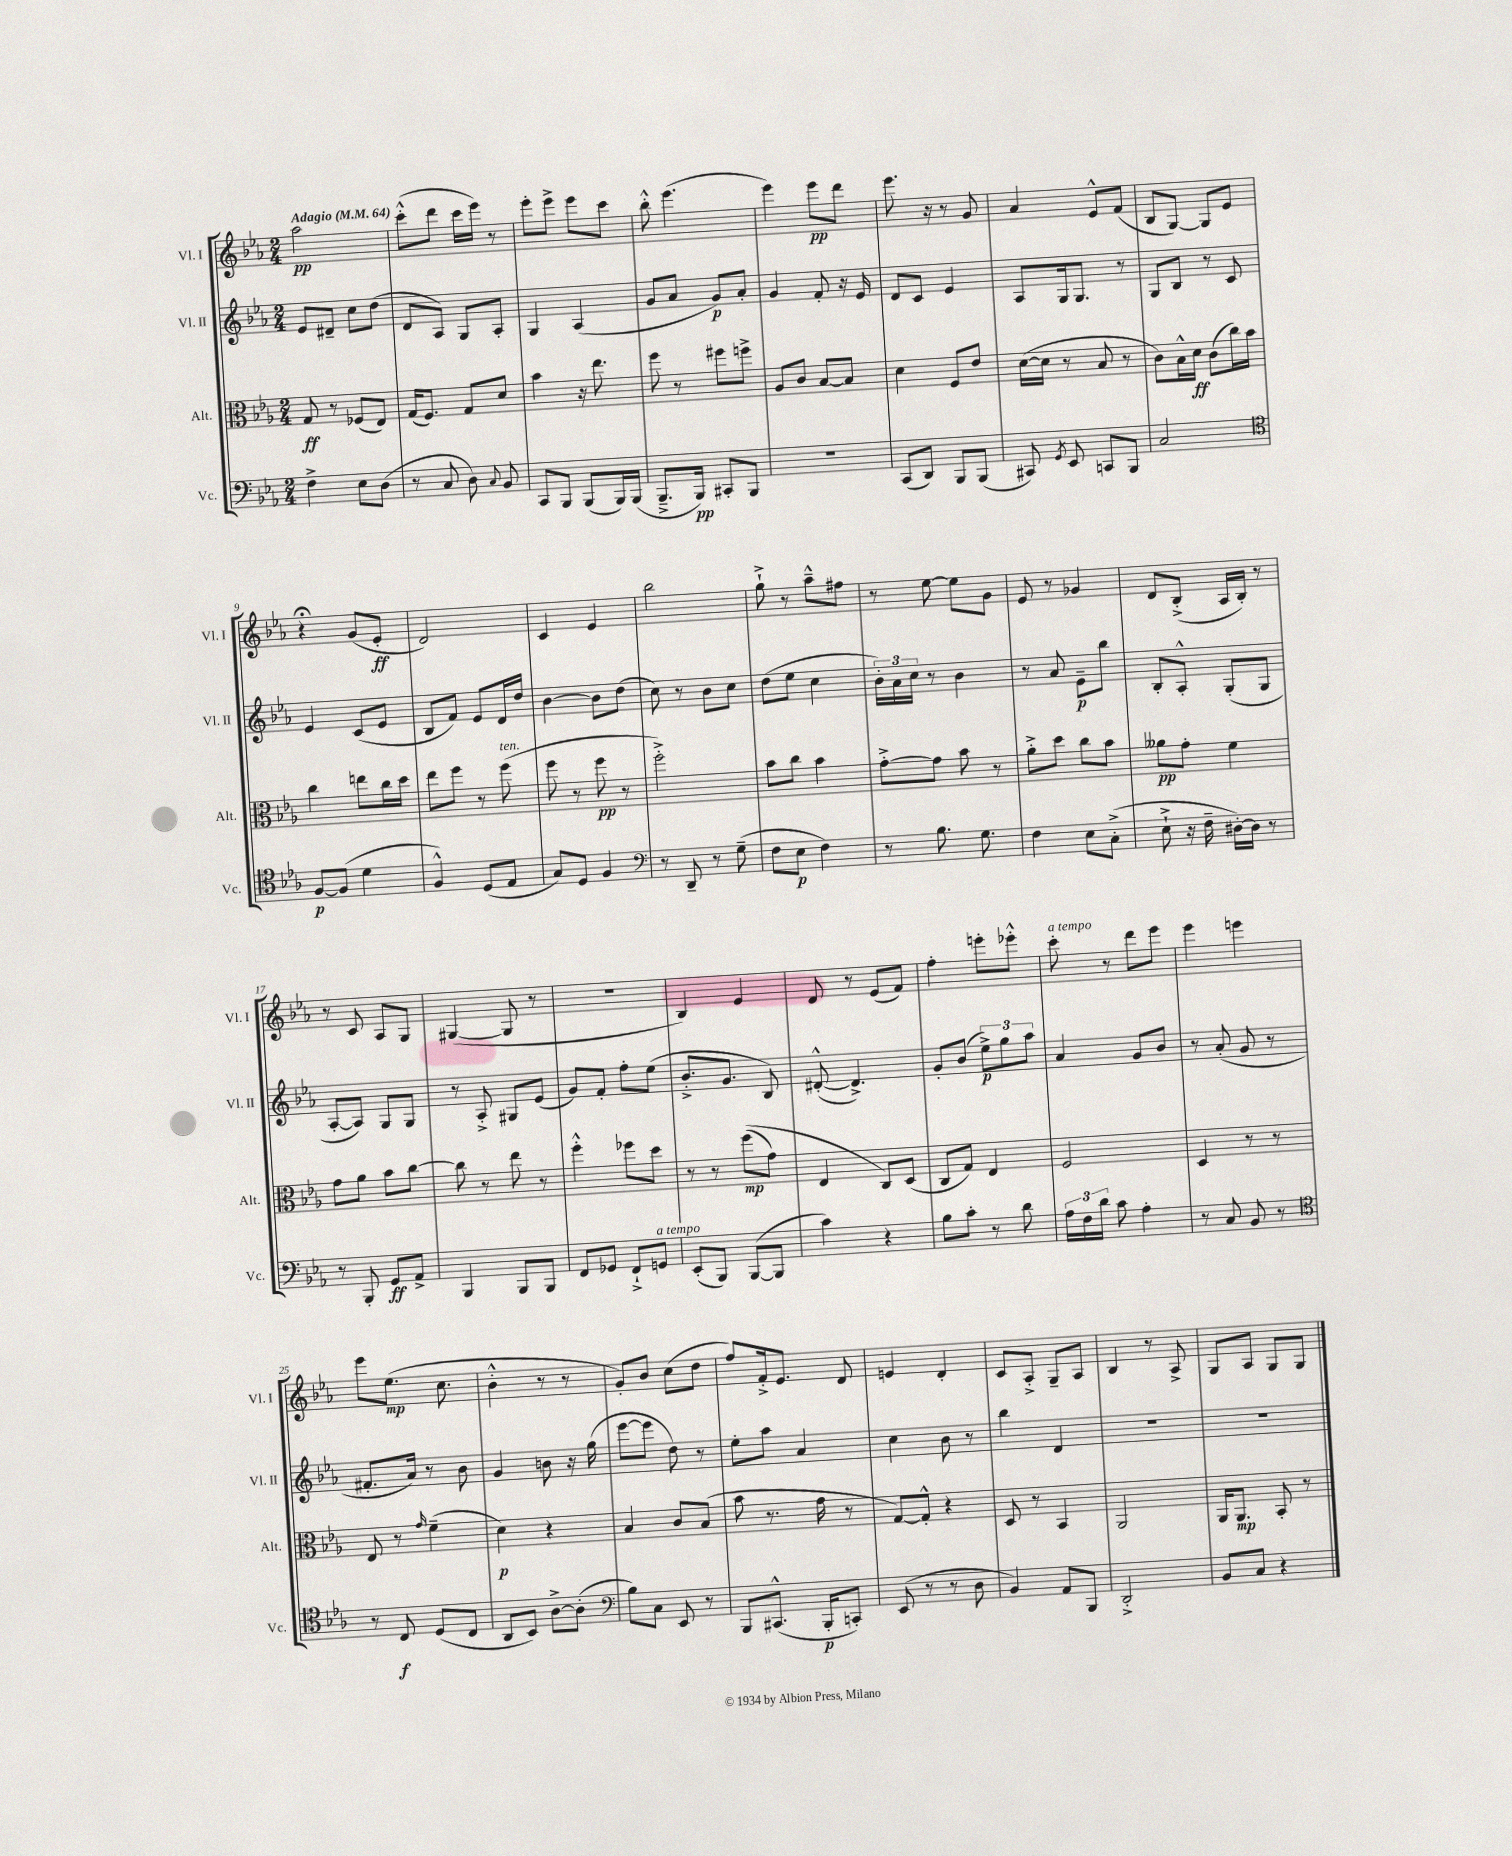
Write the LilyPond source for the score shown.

<<
\new StaffGroup <<
\new Staff = "s0" \with { instrumentName = "Vl. I" shortInstrumentName = "Vl. I" } {
    \clef treble \key ees \major \numericTimeSignature \time 2/4 \tempo "Adagio" 4 = 64
    \autoBeamOff aes''2\pp |
    c'''8[-.-^( d'''8] c'''16[ ees'''16]) r8 |
    ees'''8[-. ees'''8]-> ees'''8[ c'''8] |
    bes''8-.-^ ees'''4.( |
    ees'''4) ees'''8[\pp d'''8] |
    ees'''8. r16 r8 g'8 |
    aes'4 ees'8[-^ f'8]( |
    bes8[ g8]~) g8[ ees'8] |
    r4\fermata g'8[( ees'8]-.\ff |
    d'2) |
    c'4 ees'4 |
    bes''2 |
    g''8-!-> r8 aes''8[---^ fis''8] |
    r8 ees''8~ ees''8[ g'8] |
    ees'8 r8 ges'4 |
    d'8[ bes8]-.->( aes16[ bes16]-.) r8 |
    r8 c'8 aes8[ g8] |
    gis4~( gis8 r8 |
    R2 |
    bes4) ees'4 |
    d'8 r8 ees'8[( f'8]) |
    f''4-. e'''8[-. ees'''8]-.-^ |
    c'''8-.^\markup { \italic "a tempo" } r8 d'''8[ ees'''8] |
    ees'''4 e'''4 |
    ees'''8[ ees''8.]\mp( c''8. |
    bes'4-.-^ r8 r8 |
    g'8[-.) bes'8] c''8[( d''8] |
    f''8[) f'16-.-> ees'8.] d'8 |
    e'4 d'4-. |
    c'8[ aes8]-.-> g8[-- aes8] |
    bes4 r8 aes8-> |
    g8[ aes8] g8[ g8] \bar "|." |
}
\new Staff = "s1" \with { instrumentName = "Vl. II" shortInstrumentName = "Vl. II" } {
    \clef treble \key ees \major \numericTimeSignature \time 2/4
    \autoBeamOff ees'8[ dis'8]-- c''8[ d''8]( |
    d'8[ aes8]) g8[ aes8]-. |
    g4 aes4( |
    g'8[ aes'8] g'8[\p) aes'8]-. |
    g'4 f'8-. r16 ees'16 |
    d'8[ c'8] ees'4 |
    aes8[ g16 g8.] r8 |
    g8[ bes8] r8 c'8 |
    ees'4 c'8[( ees'8] |
    bes8[ f'8]) ees'8[ d'16 d''16] |
    bes'4~ bes'8[ d''8]( |
    c''8) r8 bes'8[ c''8] |
    d''8[( ees''8] c''4 |
    \tuplet 3/2 { bes'16[-.) aes'16 c''16] } r8 bes'4 |
    r8 aes'8 ees'8[--\p bes''8] |
    bes8[-. aes8]-.-^ g8[-.( g8] |
    aes8[~-. aes8]) g8[ g8] |
    r8 aes8-.-> gis8[ ees'8]( |
    g'8[) f'8]-. f''8[-. ees''8]( |
    bes'8.[-.-> g'8.] bes8) |
    dis'8~-.-^( dis'4.->) |
    g'8[-. bes'8]( \tuplet 3/2 { ees''8[->\p) g''8 aes''8] } |
    aes'4 g'8[ bes'8] |
    r8 aes'8-.( g'8 r8 |
    fis'8.[-. aes'16]) r8 bes'8 |
    g'4 b'8 r16 g''16( |
    ees'''8[~ ees'''8] d''8) r8 |
    ees''8[-. aes''8] aes'4 |
    c''4 bes'8 r8 |
    bes''4 d'4 |
    R2 |
    R2 \bar "|." |
}
\new Staff = "s2" \with { instrumentName = "Alt." shortInstrumentName = "Alt." } {
    \clef alto \key ees \major \numericTimeSignature \time 2/4
    \autoBeamOff g8\ff r8 fes8[( ees8]) |
    g16[( f8.]) g8[ d'8] |
    bes'4 r16 ees''8. |
    f''8 r8 fis''8[ f''8]-> |
    aes8[ c'8] bes8[~ bes8] |
    d'4 f8[ ees'8] |
    d'16[~( d'16] r8 bes8 r8 |
    c'8[) bes16-^ d'16]\ff c'8[( c''16) bes'16] |
    c''4 e''8[ c''16 d''16] |
    ees''8[ f''8] r8 f''8^\markup { \italic "ten." }( |
    f''8 r8 f''8\pp r8 |
    f''2-.->) |
    bes'8[ c''8] bes'4 |
    g'8[~-.-> g'8] bes'8 r8 |
    aes'8[-.-> d''8] c''8[ bes'8] |
    aeses'8[\pp g'8]-. f'4 |
    g'8[ aes'8] bes'8[ c''8]~ |
    c''8 r8 ees''8 r8 |
    f''4-.-^ fes''8[ d''8] |
    r8 r8 f''8[\mp(\( g'8]) |
    ees4 c8[\) d8]( |
    c8[ g8]) ees4 |
    f2 |
    d4 r8 r8 |
    ees8 r8 \grace { g'16 } f'4--( |
    d'4\p) r4 |
    bes4 c'8[ bes8]( |
    bes'8 r8. g'16 r8 |
    g8[~) g8]-.-^ r4 |
    d8 r8 bes,4 |
    aes,2 |
    aes,16[ aes,8.]\mp bes,8-. r8 \bar "|." |
}
\new Staff = "s3" \with { instrumentName = "Vc." shortInstrumentName = "Vc." } {
    \clef bass \key ees \major \numericTimeSignature \time 2/4
    \autoBeamOff f4-> ees8[ d8]( |
    r8 c8 d8) \appoggiatura { c8 } bes,8 |
    c,8[ bes,,8] bes,,8[( bes,,16) bes,,16]( |
    bes,,8.[---> bes,,16]\pp) cis,8[-. bes,,8] |
    R2 |
    c,8[( d,8]) bes,,8[ bes,,8]( |
    cis,8) \acciaccatura { g,8 } ees,8 c,8[ bes,,8] |
    c2 |
    \clef tenor f8[~\p f8]( d'4 |
    f4-^) d8[( ees8] |
    g8[) d8] f4 |
    \clef bass r8 d,8-- r8 g8--( |
    f8[ ees8]\p f4) |
    r8 bes8. g8. |
    f4 ees8[ c8]-.->( |
    ees8-!-> r16 f16-- dis16[~-.) dis16] r8 |
    r8 bes,,8-. g,8[\ff aes,8]-> |
    bes,,4 bes,,8[ bes,,8] |
    f,8[ ges,8] f,8[-!-> g,8]^\markup { \italic "a tempo" } |
    ees,8[-.( bes,,8]) bes,,8[~( bes,,8] |
    c'4) r4 |
    bes8[ c'8]-. r8 d'8 |
    \tuplet 3/2 { aes16[ f16 d'16] } c'8 aes4-. |
    r8 c8 bes,8 r8 |
    \clef tenor r8 c8\f d8[( c8] |
    aes,8[ bes,8]) aes8[~-> aes8]-.( |
    \clef bass bes8[) c8] ees,8 r8 |
    bes,,8[ cis,8.]-^( bes,,16[-.\p c,8]-.) |
    ees,8( r8 r8 d8 |
    bes,4) aes,8[ bes,,8] |
    d,2-.-> |
    bes,8[ c8] r4 \bar "|." |
}
>>
>>
